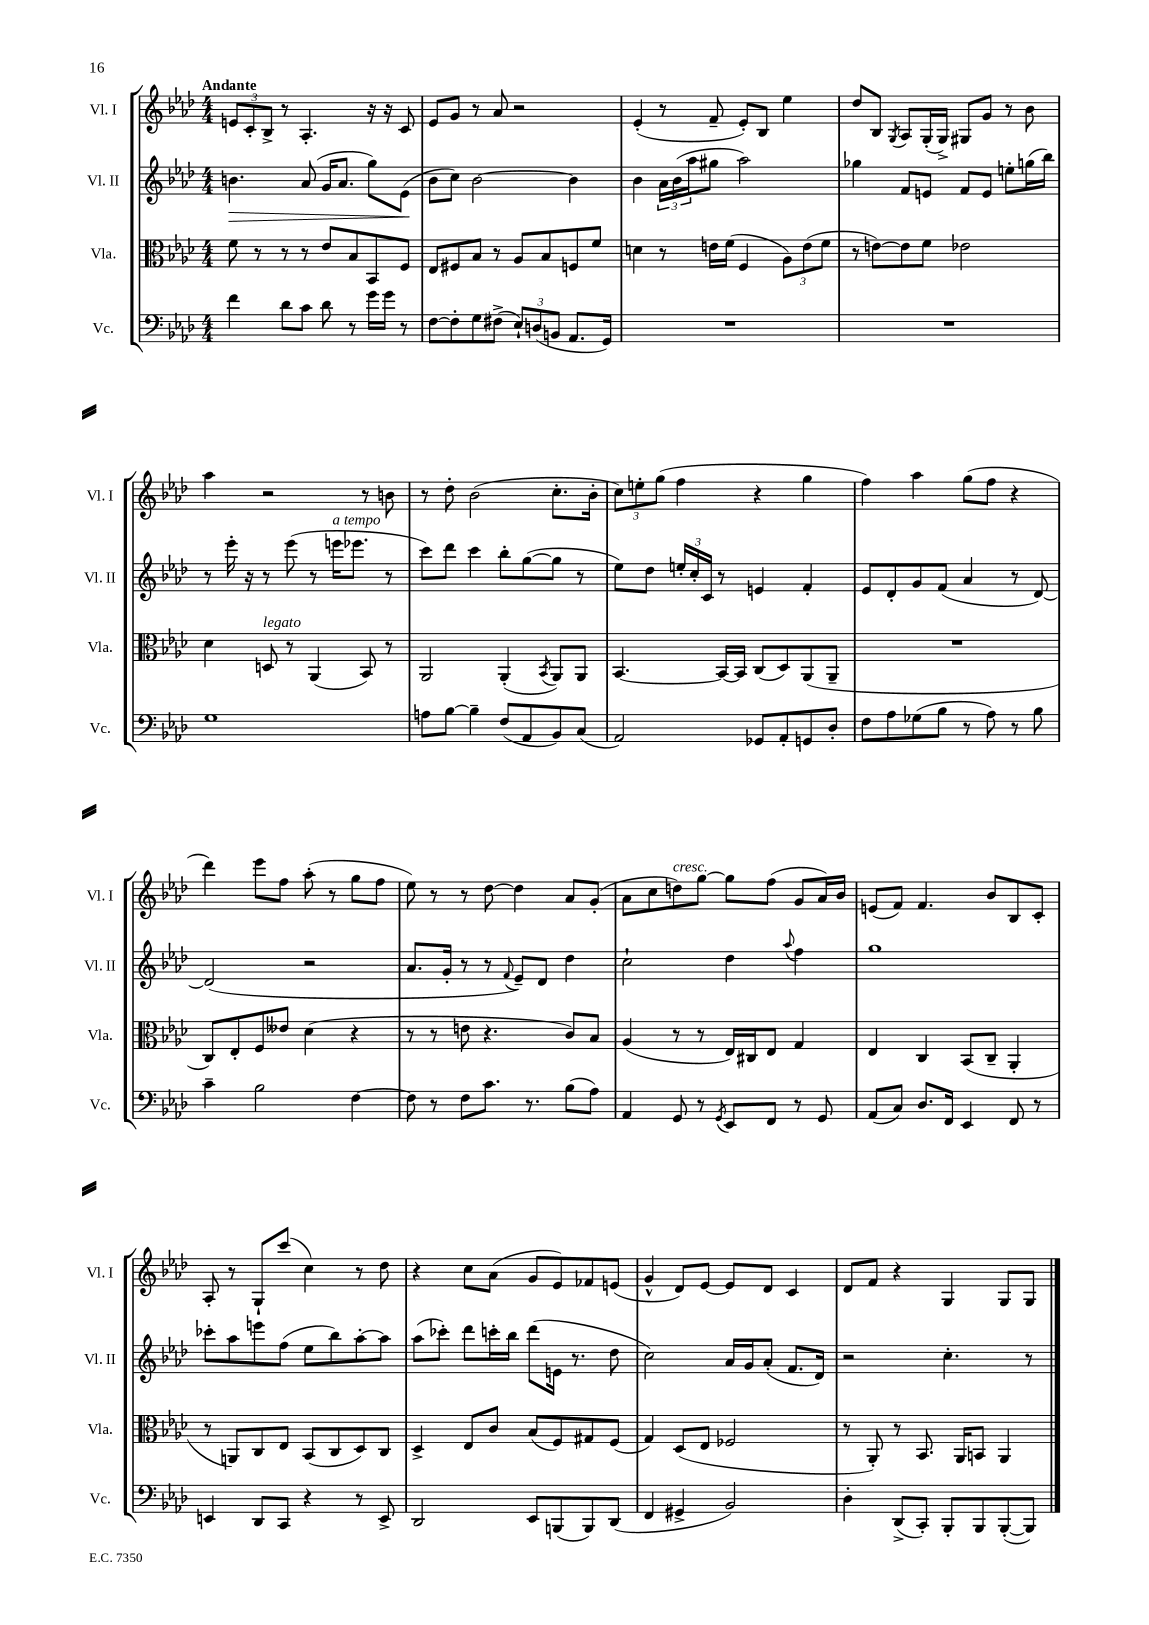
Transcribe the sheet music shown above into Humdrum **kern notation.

**kern	**kern	**kern	**dynam	**kern
*part4	*part3	*part2	*part2	*part1
*staff4	*staff3	*staff2	*staff2	*staff1
*I"Vc.	*I"Vla.	*I"Vl. II	*	*I"Vl. I
*I'Vc.	*I'Vla.	*I'Vl. II	*	*I'Vl. I
*clefF4	*clefC3	*clefG2	*	*clefG2
*k[b-e-a-d-]	*k[b-e-a-d-]	*k[b-e-a-d-]	*	*k[b-e-a-d-]
*M4/4	*M4/4	*M4/4	*	*M4/4
=1	=1	=1	=1	=1
!	!	!	!	!LO:TX:a:B:t=Andante
!	!	!	!LO:HP:b	!
4f\	8f\	4.bn\	>	12en/L
.	.	.	.	12c'/
.	8r	.	.	.
.	.	.	.	12B-^/J
8d-\L	8r	.	.	8r
8c\J	8r	(8a-/	.	4.A-'/
8d-\	8e-/L	16g/KL	.	.
.	.	8.a-/J	.	.
8r	8B-/	.	.	.
16g\LL	8BB-/	8gg\L)	.	16r
16g\JJ	.	.	.	16r
8r	8F/J	(8e-\J	.	8c/
.	.	.	]	.
=2	=2	=2	=2	=2
[8F\L	8E-/L	8b-\L	.	8e-/L
8F'\]	8F#X/	8cc\J)	.	8g/J
8G\	8B-/J	[2b-\	.	8r
(8F#X^\J	8r	.	.	8a-/
12E-`/L)	8A-/L	.	.	2r
(12Dn/	.	.	.	.
.	8B-/	.	.	.
12BBn/J	.	.	.	.
8.AA-/L	8Fn/	4b-\]	.	.
.	8f/J	.	.	.
16GG/Jk)	.	.	.	.
=3	=3	=3	=3	=3
1r	4dn\	4b-\	.	(4e-'/
.	8r	24a-\LL	.	8r
.	.	(24b-\	.	.
.	.	24aa-\J	.	.
.	16en\LL	8gg#X\J	.	8f~/
.	(16f\JJ	.	.	.
.	4F/	2aa-\)	.	8e-'/L)
.	.	.	.	8B-/J
.	12A-\L)	.	.	4ee-\
.	(12e\	.	.	.
.	12f\J	.	.	.
=4	=4	=4	=4	=4
1r	8r	4gg-X\	.	8dd-/L
.	[8en\L)	.	.	8B-/J
.	.	.	.	8qG/
.	8e\]	8f/L	.	8A-/L
.	8f\J	8en/J	.	(16G'/L
.	.	.	.	16G^/JJ)
.	2e-X\	8f/L	.	8G#X/L
.	.	8e/J	.	8g/J
.	.	8een'\L	.	8r
.	.	(16ggn\L	.	8b-\
.	.	16bb-\JJ)	.	.
!!LO:LB:g=z
=5	=5	=5	=5	=5
1G	4d-\	8r	.	4aa-\
.	.	16eee-'\	.	.
.	.	16r	.	.
!	!LO:TX:a:i:t=legato	!	!	!
.	8Dn/	8r	.	2r
.	8r	(8eee-\	.	.
.	(4AA-/	8r	.	.
!	!	!LO:TX:a:i:t=a tempo	!	!
.	.	16eeen\KL	.	.
.	.	8.eee-X\J	.	.
.	8BB-/)	.	.	8r
.	8r	8r	.	8bn\
=6	=6	=6	=6	=6
8An\L	2AA-/	8ccc\L)	.	8r
[8B-\J	.	8ddd-\J	.	8dd-'\
4B-~\]	.	4ccc\	.	(2b-\
(8F/L	(4AA-'/	8bb-'\L	.	.
8AA-/	.	([8gg\	.	.
.	8qBB-/	.	.	.
8BB-/)	8AA-/L)	8gg\J]	.	8.cc'\L
(8C/J	8AA-/J	8r	.	.
.	.	.	.	16b-'\Jk
=7	=7	=7	=7	=7
2AA-/)	[4.BB-/	8ee-\L)	.	12cc\L)
.	.	.	.	12een'\
.	.	8dd-\J	.	.
.	.	.	.	(12gg\J
.	.	24een'/LL	.	4ff\
.	.	24cc'/	.	.
.	.	24c/JJ	.	.
.	16BB-/LL_	8r	.	.
.	16BB-/JJ]	.	.	.
8GG-X/L	(8C/L	4en/	.	4r
8AA-'/	8D-/)	.	.	.
8GGn/	(8AA-/	4f'/	.	4gg\
8D-'/J	8AA-~/J	.	.	.
=8	=8	=8	=8	=8
8F\L	1r	8e-/L	.	4ff\)
8A-\	.	8d-'/	.	.
(8G-X\	.	8g/	.	4aa-\
8B-\J	.	(8f/J	.	.
8r	.	4a-/	.	(8gg\L
8A-\)	.	.	.	8ff\J
8r	.	8r	.	4r
8B-\	.	[8d-/)	.	.
!!LO:LB:g=z
=9	=9	=9	=9	=9
4c~\	8C/L)	(2d-/]	.	4ddd-\)
.	8E-'/	.	.	.
2B-\	8F/	.	.	8eee-\L
.	8e--X/J	.	.	8ff\J
.	(4d-\	2r	.	(8aa-'\
.	.	.	.	8r
[4F\	4r	.	.	8gg\L
.	.	.	.	8ff\J
=10	=10	=10	=10	=10
8F\]	8r	8.a-/L	.	8ee-\)
8r	8r	.	.	8r
.	.	16g'/Jk	.	.
8F\L	8en\	8r	.	8r
8.c\J	4.r	8r	.	[8dd-\
.	.	8qqf/	.	.
.	.	8e-~/L)	.	4dd-\]
8.r	.	.	.	.
.	.	8d-/J	.	.
(8B-\L	8c/L)	4dd-\	.	8a-/L
8A-\J)	8B-/J	.	.	(8g'/J
=11	=11	=11	=11	=11
4AA-/	(4A-/	2cc`\	.	8a-\L
.	.	.	.	8cc\
!	!	!	!	!LO:TX:a:i:t=cresc.
8GG/	8r	.	.	8ddn\)
8r	8r	.	.	[8gg\J
8qGG/	.	.	.	.
8EE-/L	16E-/LL)	4dd-\	.	8gg\L]
.	16C#X/J	.	.	.
8FF/J	8E-/J	.	.	(8ff\J
.	.	8qqaa-/	.	.
8r	4G/	4ff\	.	8g/L
8GG/	.	.	.	16a-/L)
.	.	.	.	16b-/JJ
=12	=12	=12	=12	=12
(8AA-/L	4E-/	1gg	.	(8en/L
8C/J)	.	.	.	8f/J)
8.D-/L	4C/	.	.	4.f/
16FF/Jk	.	.	.	.
4EE-/	(8BB-/L	.	.	.
.	8C~/J	.	.	8b-/L
8FF/	4AA-'/	.	.	8B-/
8r	.	.	.	8c'/J
!!LO:LB:g=z
=13	=13	=13	=13	=13
4EEn/	8r	8ccc-X'\L	.	8A-'/
.	8AAn/L)	8aa-\	.	8r
8DD-/L	8C/	8eeen\	.	8G`/L
8CC/J	8E-/J	(8ff\J	.	(8ccc/J
4r	(8BB-/L	8ee-\L	.	4cc\)
.	8C/	8bb-\)	.	.
8r	8D-/)	[8aa-'\	.	8r
8EE^/	8C/J	8aa-\J]	.	8dd-\
=14	=14	=14	=14	=14
2DD-/	4D-^/	(8aa-\L	.	4r
.	.	8ccc-X'\J)	.	.
.	8E-/L	8ddd-\L	.	8cc\L
.	8c/J	16cccn'\L	.	(8a-\J
.	.	16bb-\JJ	.	.
8EE-/L	(8B-/L	(8ddd-\L	.	8g/L
(8BBBn/	8F/)	16en\Jk	.	8e-/)
.	.	8.r	.	.
8BBB/)	8G#X/	.	.	8f-X/
(8DD-/J	(8F/J	8dd-\	.	(8en/J
=15	=15	=15	=15	=15
4FF/	4G/)	2cc\)	.	4g^^/
4GG#X^/	(8D-/L	.	.	8d-/L)
.	8E-/J	.	.	[8e-/J
2BB-/)	2F-X/	16a-/LL	.	8e-/L]
.	.	16g/J	.	.
.	.	(8a-'/J	.	8d-/J
.	.	8.f/L	.	4c/
.	.	16d-/Jk)	.	.
=16	=16	=16	=16	=16
4D-'\	8r	2r	.	8d-/L
.	8AA-'/)	.	.	8f/J
(8DD-^/L	8r	.	.	4r
8CC'/J)	8.BB-/	.	.	.
8BBB-'/L	.	4.cc'\	.	4G/
.	16AA-/KL	.	.	.
8BBB-/	8BBn/J	.	.	.
([8BBB-'/	4AA-/	.	.	8G/L
8BBB-/J])	.	8r	.	8G/J
==	==	==	==	==
*-	*-	*-	*-	*-
